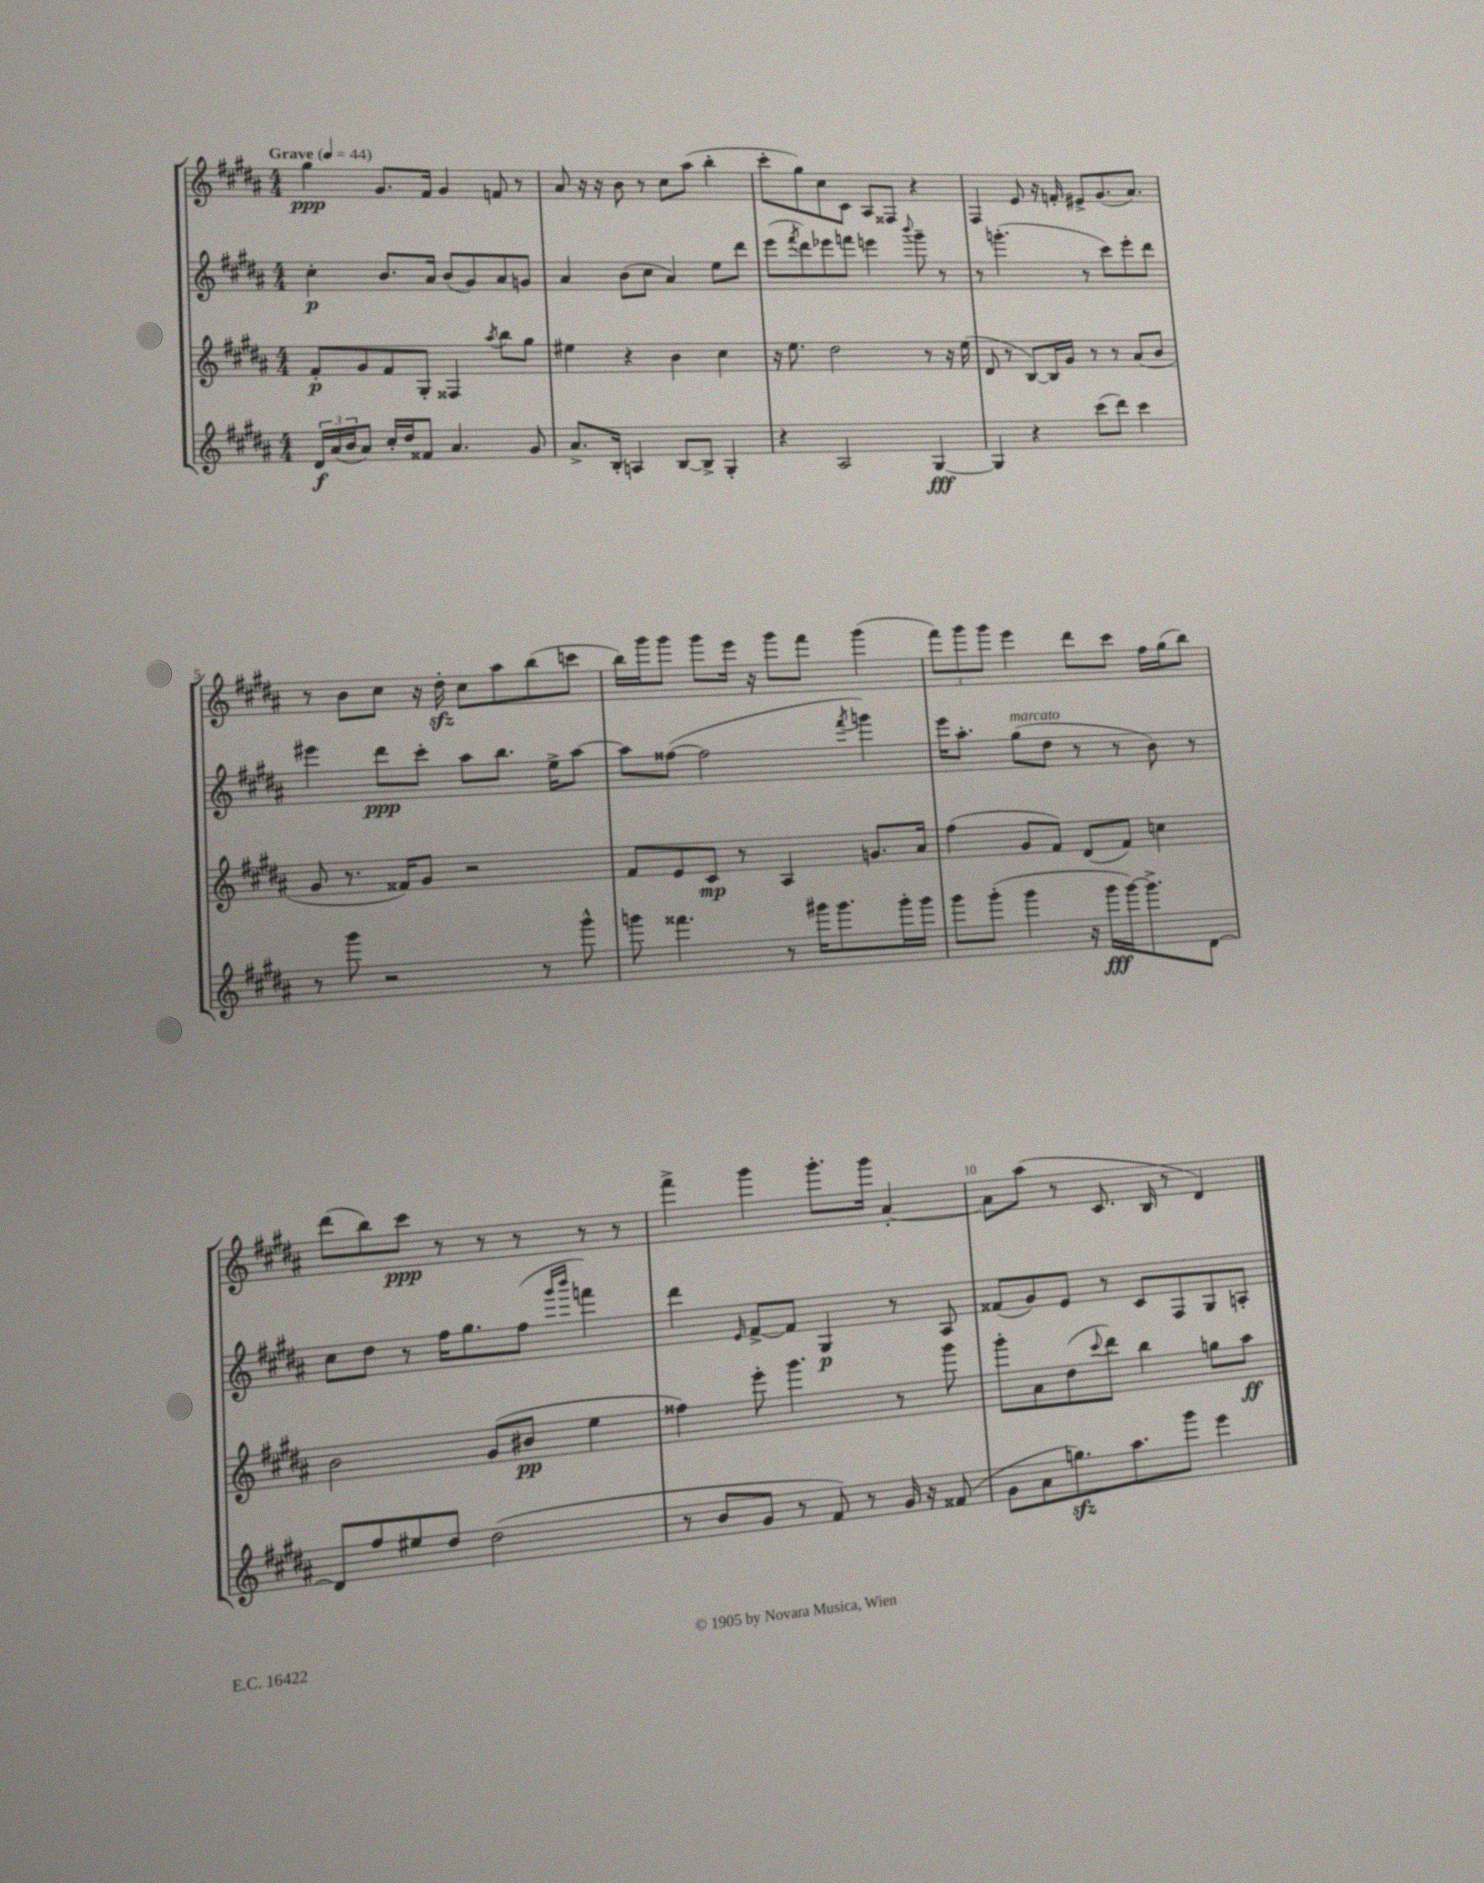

**kern	**kern	**kern	**kern
*staff4	*staff3	*staff2	*staff1
*clefG2	*clefG2	*clefG2	*clefG2
*k[f#c#g#d#a#]	*k[f#c#g#d#a#]	*k[f#c#g#d#a#]	*k[f#c#g#d#a#]
*M4/4	*M4/4	*M4/4	*M4/4
*MM44	*MM44	*MM44	*MM44
24d#	8f#'	4cc#'	4gg#
(24a#	.	.	.
24b	.	.	.
8a#)	8g#	.	.
16cc#'	8f#	8.b	8.g#
16dd#	.	.	.
8f##	8G#'	.	.
.	.	16a#	16f#
4.a#	4F##	(8b	4g#
.	.	8g#)	.
.	8qaa#	.	.
.	8bb	8a#	8f
8g#	8gg#	8g	8r
=	=	=	=
8.a#^	4ee#	4a#	8a#
.	.	.	16r
16B'	.	.	16r
4A	4r	(8b	8b
.	.	8cc#	8r
[8B	4b	4a#)	8cc#
8B^]	.	.	(8aa#
4G#'	4cc#	8ee	4bb'
.	.	8ddd#	.
=	=	=	=
4r	16r	(8eee	8ccc#'
.	8.ee	.	.
.	.	8qfff#	.
.	.	8ddd#)	8gg#)
2A#	2dd#	8eee-	8cc#
.	.	8fff	8c#
.	.	4eee	8A#
.	.	.	8F##
.	.	8qqbbb	.
[4G#	8r	8ggg#~	4r
.	16r	8r	.
.	(16ee	.	.
=	=	=	=
4G#]	8d#	8r	4F#
.	8r	(4.ggg'	.
4r	[8B)	.	8e
.	16B]	.	16r
.	16g#	.	16f'
(8ccc#	8r	8r	8e#^
8ddd#)	8r	8ccc#)	(8.g#
4ccc#	(8a#	8eee'	.
.	.	.	8.a#)
.	8b	8ddd#	.
=	=	=	=
8r	8g#	4eee#	8r
8ggg#	8.r	.	8b
2r	.	8ddd#	8cc#
.	16f##)	.	.
.	8g#	8ccc#'	16r
.	.	.	16dd#'
.	2r	8aa#	8cc#
.	.	8.bb	8aa#
8r	.	.	(8bb
.	.	16ee^	.
8ggg#^^	.	[8aa#	8ccc
=	=	=	=
8ggg	8f#	8aa#]	16bb)
.	.	.	16ggg#
4.fff##	8e	([8ff##	8ggg#
.	8c#	2ff##]	8ggg#
.	8r	.	16eee
.	.	.	16r
8r	4A#	.	8ggg#
16ggg#	.	.	8fff#
8.ggg#	.	.	.
.	.	8qfff#	.
.	8.g	4ggg)	(4ggg#
16ggg#'	.	.	.
16ggg#	16a#	.	.
=	=	=	=
8ggg#	(4ff#	16eee	12fff#)
.	.	8.aa#'	.
.	.	.	12ggg#
(8ggg#'	.	.	.
.	.	.	12ggg#
4ggg#	8g#	(8gg#	4eee
.	8f#)	8dd#	.
16r	(8d#	8r	8ddd#
16ggg#	.	.	.
[16ggg#)	8f#)	8r	8ccc#
8.ggg#^]	.	.	.
.	4cc	8b)	16ff#
.	.	.	(16gg#
[8d#	.	8r	8bb)
=	=	=	=
8d#]	2b	8cc#	(8ddd#
8ff#	.	8dd#	8bb)
8ee#	.	8r	8ccc#
8dd#	.	16ff#	8r
.	.	8.gg#	.
(2dd#	(8g#	.	8r
.	8b#	(8ff#	8r
.	.	16qqggg#	.
.	.	16qqbbb	.
.	4ee	4fff)	8r
.	.	.	8r
=	=	=	=
8r	4ff##)	4ddd#	4fff#^
8b	.	.	.
.	.	16qqe	.
8g#	8eee'	[8f#^	4ggg#
8r	4.ggg#	8f#]	.
8f#)	.	4G#	8.ggg#'
8r	.	.	.
.	.	.	16ggg#
16g#	8r	8r	[4a#'
16r	.	.	.
(8f##	8ggg#	8A#	.
=	=	=	=
8g#	8ggg#'	(8f##	8a#]
8a#	8a#	8g#)	(8aa#
8.gg)	(8dd#	8e	8r
.	8qqccc#	.	.
.	8ddd#)	8r	8.c#
8.aa#	.	.	.
.	4bb	8c#	.
.	.	.	16B
8ggg#	.	8F#	8r
4eee	8gg	8G#	4d#)
.	8aa#	8A'	.
==	==	==	==
*-	*-	*-	*-
